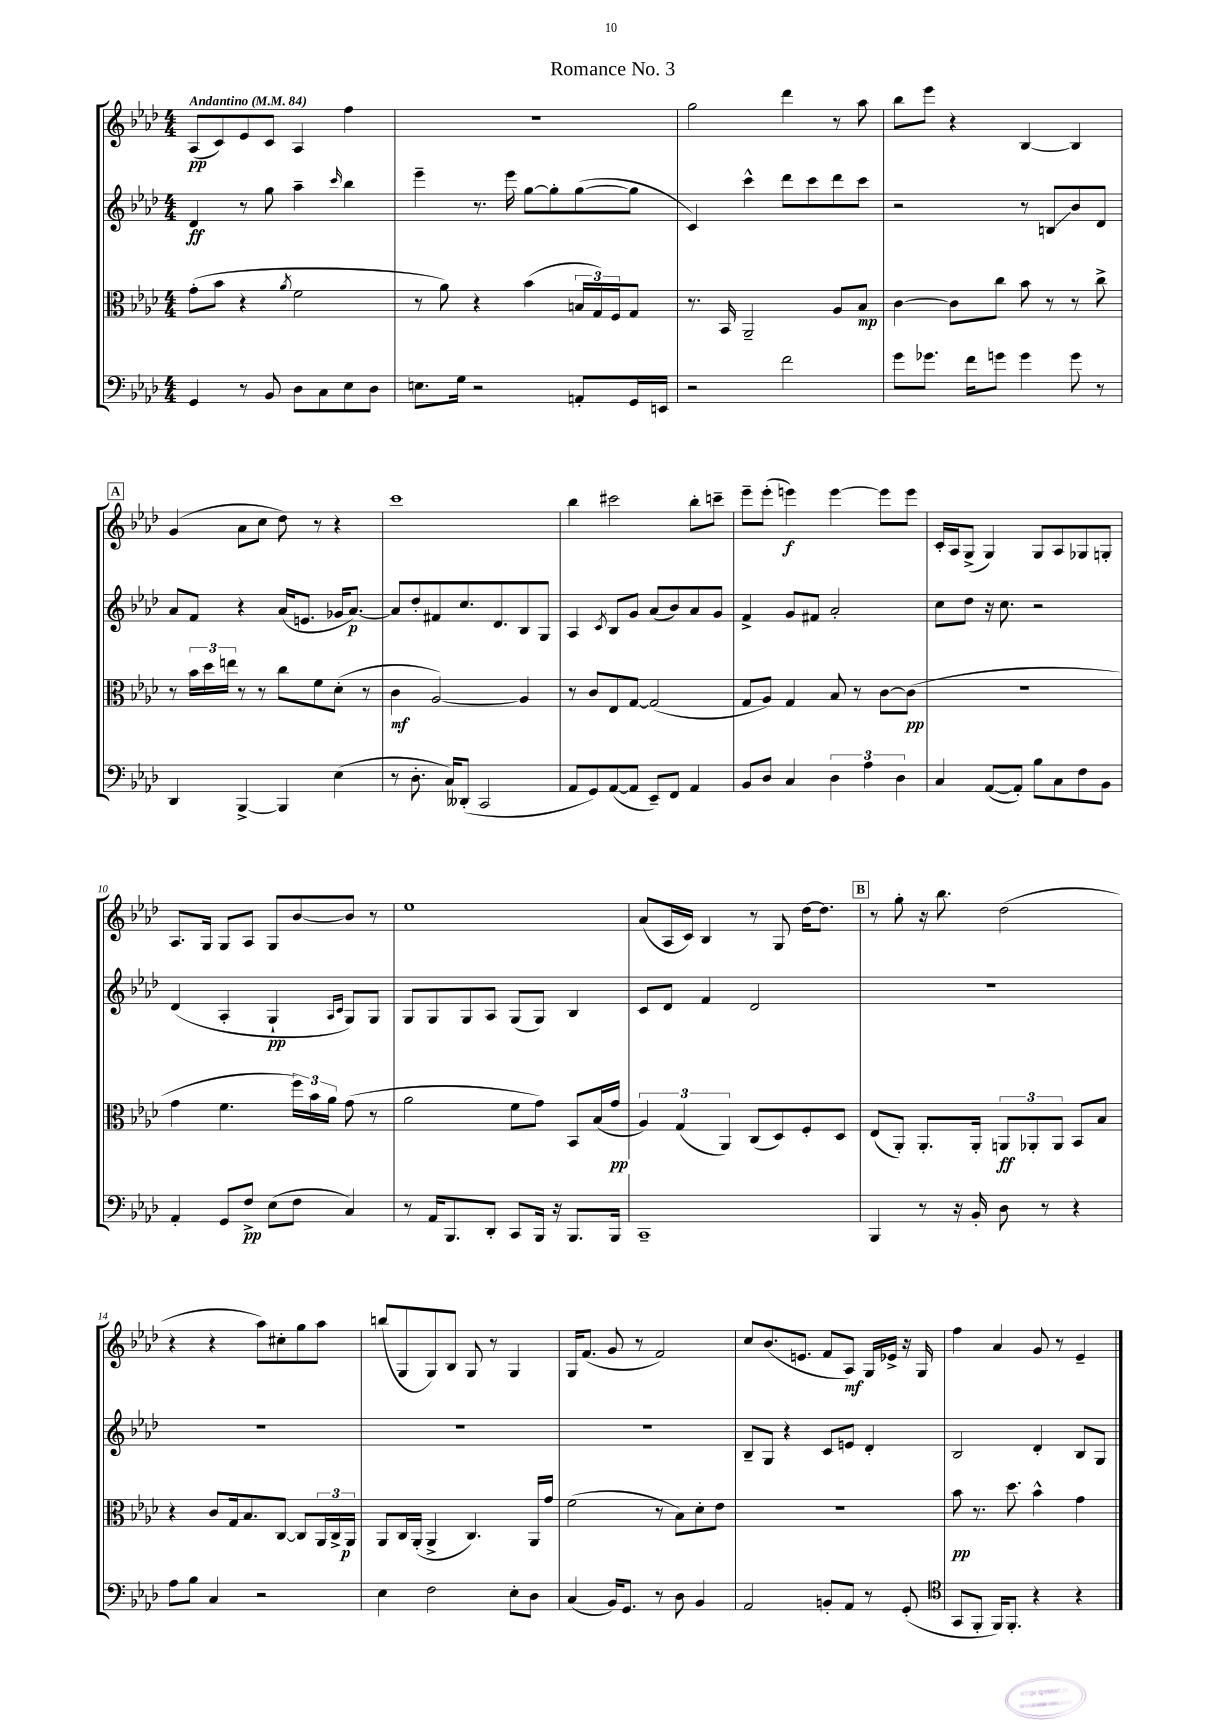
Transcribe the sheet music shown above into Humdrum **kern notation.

**kern	**kern	**kern	**kern
*staff4	*staff3	*staff2	*staff1
*clefF4	*clefC3	*clefG2	*clefG2
*k[b-e-a-d-]	*k[b-e-a-d-]	*k[b-e-a-d-]	*k[b-e-a-d-]
*M4/4	*M4/4	*M4/4	*M4/4
*MM84	*MM84	*MM84	*MM84
4GG	(8g'	4d-	(8A-
.	8b-	.	8c)
8r	4r	8r	8e-
8BB-	.	8gg	8c
.	8qa-	.	.
8D-	2f	4aa-~	4A-
8C	.	.	.
.	.	16qqccc	.
8E-	.	4bb-	4ff
8D-	.	.	.
=	=	=	=
8.E	8r	4eee-~	1r
.	8a-)	.	.
16G	.	.	.
2r	4r	8.r	.
.	.	16eee-	.
.	(4b-	[8gg	.
.	.	8gg']	.
8AA'	24B	([8gg	.
.	24G)	.	.
.	24F	.	.
16GG	8G	8gg]	.
16EE	.	.	.
=	=	=	=
2r	8.r	4c)	2gg
.	16BB-	.	.
.	2AA-~	4ccc^^	.
2f	.	8ddd-	4ddd-
.	.	8ccc	.
.	8A-	8ddd-	8r
.	8B-	8ccc	8aa-
=	=	=	=
8g	[4c	2r	8bb-
8.g-	.	.	8eee-
.	8c]	.	4r
16f	.	.	.
8g	8cc	.	.
4g	8b-	8r	[4B-
.	8r	8B	.
8g	8r	8b-	4B-]
8r	8cc^	8d-	.
=	=	=	=
4DD-	8r	8a-	(4g
.	24b-	8f	.
.	24dd-	.	.
.	24ee	.	.
[4BBB-^	8r	4r	8a-
.	8r	.	8cc
4BBB-]	8cc	(16a-	8dd-)
.	.	8.e	.
.	8f	.	8r
(4E-	(8d-'	16g-	4r
.	.	[8.a-)	.
.	8r	.	.
=	=	=	=
8r	4c	8a-]	1ccc
8.D-'	.	8dd-'	.
.	[2A-)	8f#	.
16C)	.	.	.
(8DD--'	.	8.cc	.
2CC	.	.	.
.	.	8.d-	.
.	4A-]	8B-	.
.	.	8G	.
=	=	=	=
8AA-	8r	4A-	4bb-
8GG)	8c	.	.
.	.	8qc	.
([8AA-	8E-	8B-	2ccc#
8AA-]	[8G	8g	.
8EE-~)	(2G]	(8a-	.
8FF	.	8b-)	.
4AA-	.	8a-	8bb-'
.	.	8g	8ccc~
=	=	=	=
8BB-	8G	4f^	8eee-~
8D-	8A-)	.	(8eee-'
4C	4G	8g	4eee)
.	.	8f#	.
6D-	8B-	2a-'	[4eee
.	8r	.	.
6A-	.	.	.
.	[8c	.	8eee]
6D-	.	.	.
.	(8c]	.	8eee
=	=	=	=
4C	1r	8cc	16c'
.	.	.	16A-
.	.	8dd-	(8G^
([8AA-	.	16r	4G)
.	.	8.cc	.
8AA-'])	.	.	.
8B-	.	2r	8G
8C	.	.	8A-
8F	.	.	8G-
8BB-	.	.	8G'
=	=	=	=
4AA-'	4g	(4d-	8.A-
.	.	.	16G
8GG	4.f	4A-'	8G
8F^	.	.	8A-
(8E-	.	4G`	8G
8F	24ff)	.	[8b-
.	24b-	.	.
.	24a-	.	.
.	.	16qqA-	.
.	.	16qqc	.
4C)	(8g	8G)	8b-]
.	8r	8G	8r
=	=	=	=
8r	2a-	8G	1ee-
16AA-	.	8G	.
8.BBB-	.	.	.
.	.	8G	.
8DD-'	.	8A-	.
8CC	8f	(8G	.
16BBB-	8g)	8G)	.
16r	.	.	.
8.BBB-	8BB-	4B-	.
.	(16B-	.	.
16BBB-	16g	.	.
=	=	=	=
1CC~	6A-)	8c	(8a-
.	.	8d-	16A-
.	(6G	.	.
.	.	.	16c)
.	.	4f	4B-
.	6AA-)	.	.
.	(8C	2d-	8r
.	8D-)	.	8G
.	8F'	.	[16dd-
.	.	.	8.dd-]
.	8D-	.	.
=	=	=	=
4BBB-	(8E-	1r	8r
.	8AA-')	.	8gg'
8r	8.AA-'	.	16r
.	.	.	8.bb-
16r	.	.	.
16BB-'	16AA-'	.	.
8D-	12AA	.	(2dd-
.	12AA-'	.	.
8r	.	.	.
.	12AA-	.	.
4r	8BB-	.	.
.	8B-	.	.
=	=	=	=
8A-	4r	1r	4r
8B-	.	.	.
4C	8c	.	4r
.	16G	.	.
.	8.B-	.	.
2r	.	.	8aa-)
.	[8C	.	8cc#'
.	8C]	.	8gg
.	24AA-	.	8aa-
.	24C^	.	.
.	24AA-	.	.
=	=	=	=
4E-	8AA-	1r	(8bb
.	16C	.	8G
.	(16AA-'	.	.
2F	4AA-^	.	8G)
.	.	.	8B-
.	4.C)	.	8G
.	.	.	8r
8E-'	.	.	4G
8D-	16AA-	.	.
.	16g	.	.
=	=	=	=
(4C	(2f	1r	16G
.	.	.	(8.f
16BB-)	.	.	8g
8.GG	.	.	.
.	.	.	8r
8r	8r	.	2f)
8D-	8B-)	.	.
4BB-	8d-'	.	.
.	8e-	.	.
=	=	=	=
2AA-	1r	8B-~	8cc
.	.	8G	(8.b-
.	.	4r	.
.	.	.	8.e
8BB'	.	8c	8f
8AA-	.	8e	8A-)
8r	.	4d-'	16G
.	.	.	16e-^
(8GG'	.	.	16r
.	.	.	16G
=	=	=	=
*clefC4	*	*	*
8GG	8b-	2B-	4ff
8FF'	8.r	.	.
16FF)	.	.	4a-
8.FF'	8.dd-	.	.
4r	4b-^^	4d-'	8g
.	.	.	8r
4r	4g	8B-	4e-~
.	.	8G	.
==	==	==	==
*-	*-	*-	*-
